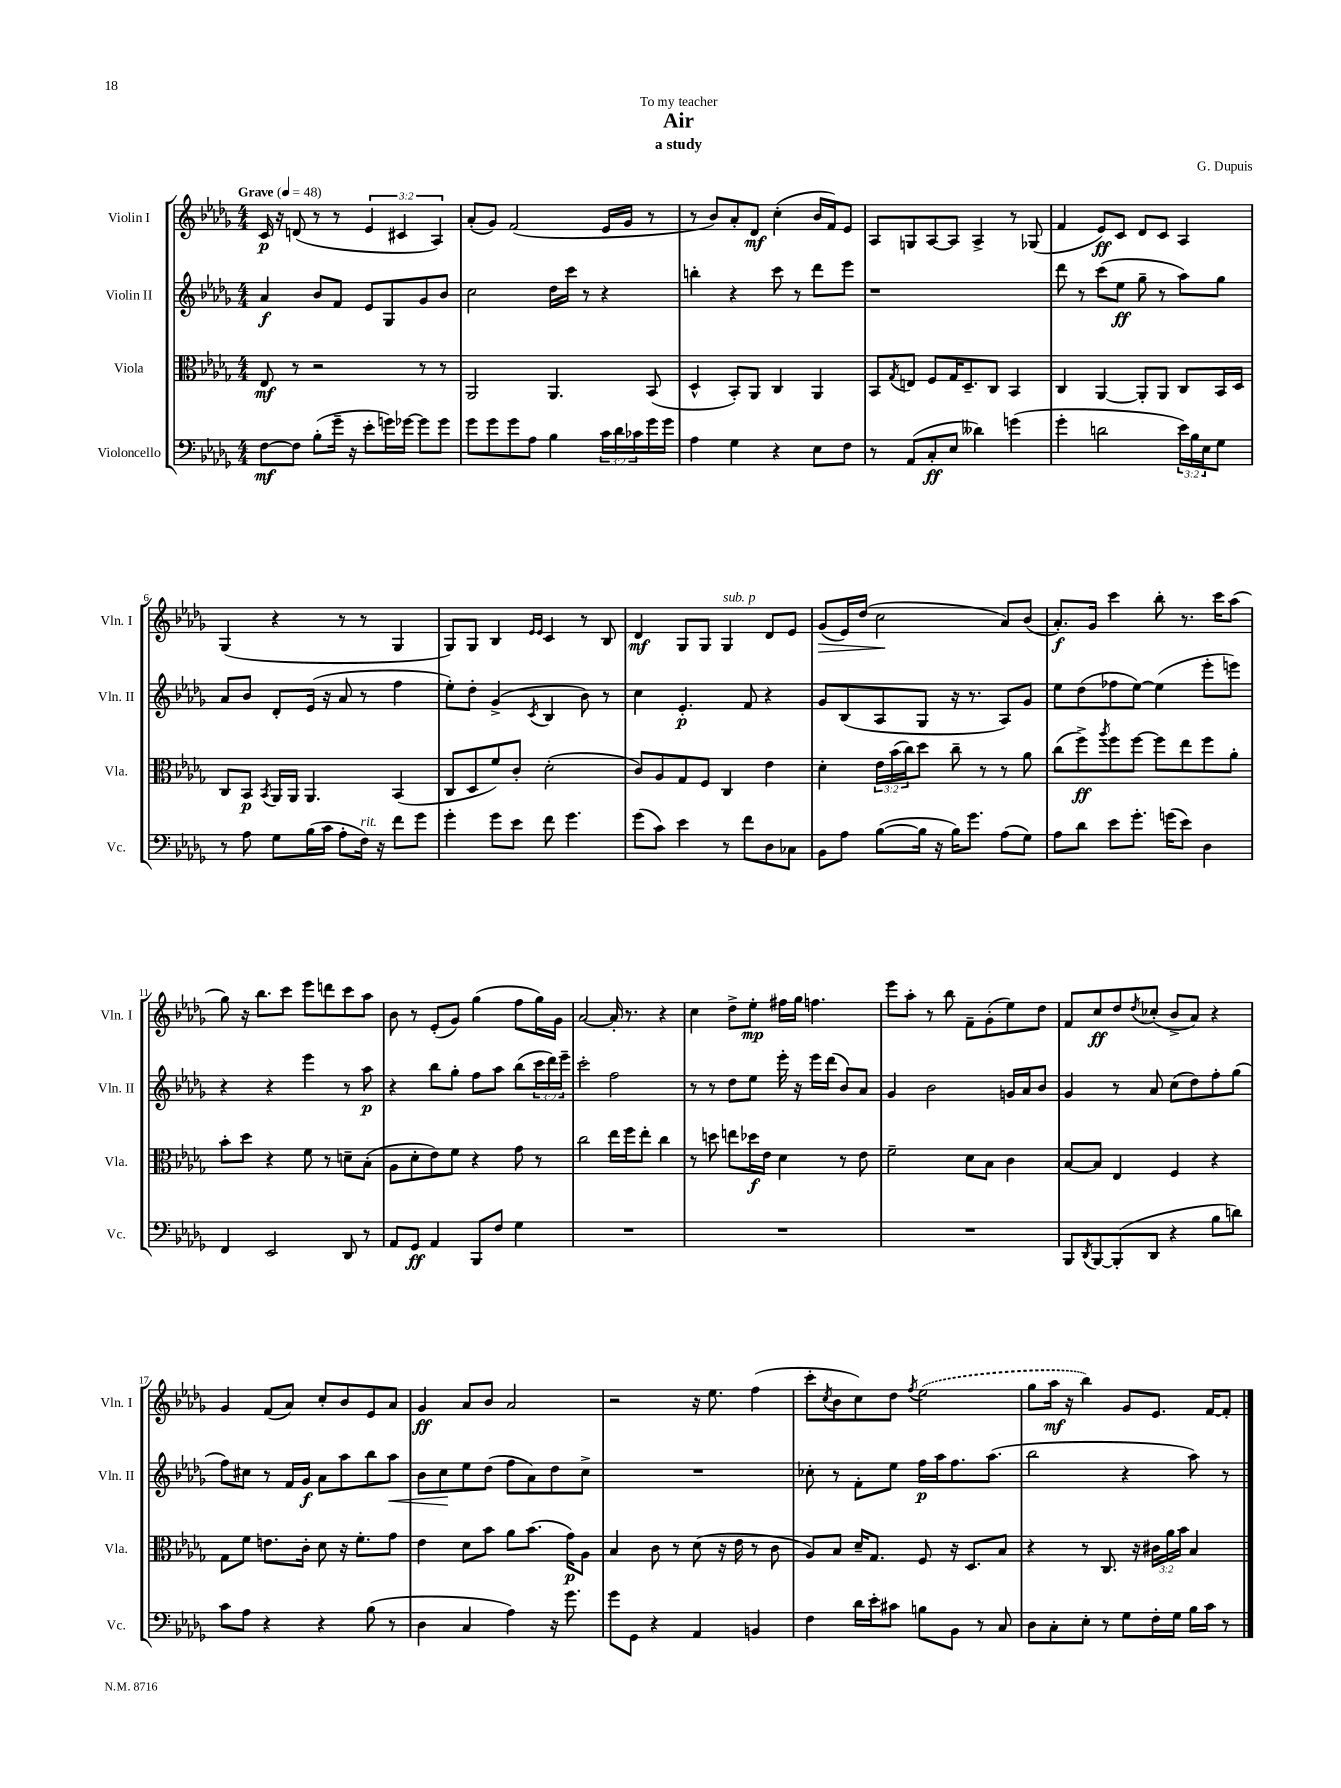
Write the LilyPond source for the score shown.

\header { title = "Air" composer = "G. Dupuis" subtitle = "a study" dedication = "To my teacher" }
<<
\new StaffGroup <<
\new Staff = "s0" \with { instrumentName = "Violin I" shortInstrumentName = "Vln. I" } {
    \clef treble \key des \major \numericTimeSignature \time 4/4 \override Staff.TupletNumber.text = #tuplet-number::calc-fraction-text \tempo "Grave" 4 = 48
    c'16\p r16 d'8( r8 r8 \tuplet 3/2 { ees'4 cis'4 aes4) } |
    aes'8-.( ges'8) f'2( ees'16 ges'16 r8 |
    r8 bes'8) aes'8-. des'8\mf c''4-.( bes'16 f'16) ees'8 |
    aes8 g8 aes8~ aes8 aes4-> r8 ges8( |
    f'4 ees'8\ff) c'8 des'8 c'8 aes4 |
    ges4( r4 r8 r8 ges4 |
    ges8) ges8 bes4 \grace { ees'16 ees'16 } c'4 r8 bes8 |
    des'4\mf ges8 ges8 ges4^\markup { \italic "sub. p" } des'8 ees'8 |
    ges'8\>( ees'16) des''16( c''2\! aes'8) bes'8( |
    aes'8.-.\f) ges'16 c'''4 bes''8-. r8. c'''16 aes''8( |
    ges''8) r16 bes''8. c'''8 ees'''8 d'''8 c'''8 aes''8 |
    bes'8 r8 ees'8-.( ges'8) ges''4( f''8 ges''16) ges'16 |
    aes'2~ aes'16-. r8. r4 |
    c''4 des''8-> ees''8-.\mp fis''16 ges''16 f''4. |
    ees'''8 aes''8-. r8 bes''8 f'8-- ges'8-.( ees''8) des''8 |
    f'8 c''8\ff des''8 \acciaccatura { des''8 } ces''8-.( bes'8-> aes'8) r4 |
    ges'4 f'8( aes'8) c''8-. bes'8 ees'8 aes'8 |
    ges'4\ff aes'8 bes'8 aes'2 |
    r2 r16 ees''8. f''4( |
    c'''8-. \acciaccatura { c''8 } bes'8 c''8) des''8 \acciaccatura { f''8 } \once \slurDashed ees''2( |
    ges''8 aes''16\mf r16 bes''4) ges'8 ees'8. f'16~ f'8-. \bar "|." |
}
\new Staff = "s1" \with { instrumentName = "Violin II" shortInstrumentName = "Vln. II" } {
    \clef treble \key des \major \numericTimeSignature \time 4/4 \override Staff.TupletNumber.text = #tuplet-number::calc-fraction-text
    aes'4\f bes'8 f'8 ees'8 ges8 ges'8 bes'8 |
    c''2 des''16 c'''16 r8 r4 |
    b''4-. r4 c'''8 r8 des'''8 ees'''8 |
    r1 |
    des'''8 r8 c'''8( ees''8\ff ges''8-- r8 aes''8) ges''8 |
    aes'8 bes'8 des'8-. ees'16( r16 aes'8 r8 f''4 |
    ees''8-.) des''8-. ges'4->( \acciaccatura { c'8 } bes4 bes'8) r8 |
    c''4 ees'4.-.\p f'8 r4 |
    ges'8 bes8( aes8 ges8 r16 r8. aes8) ges'8 |
    ees''8 des''8( fes''8 ees''8~) ees''4( ees'''8-. e'''8) |
    r4 r4 ees'''4 r8 aes''8\p |
    r4 bes''8 ges''8-. f''8 aes''8 bes''8( \tuplet 3/2 { c'''16 des'''16) ees'''16-- } |
    c'''2-. f''2 |
    r8 r8 des''8 ees''8 ees'''16-. r16 ees'''16 des'''16( bes'8) aes'8 |
    ges'4 bes'2 g'16 aes'16 bes'8 |
    ges'4 r8 aes'8 c''8( des''8) f''8-. ges''8( |
    f''8) cis''8 r8 f'16 ges'16\f aes'8 aes''8 bes''8 aes''8\< |
    bes'8 c''8\! ees''8 des''8( f''8 aes'8) des''8 c''8-> |
    R1 |
    ces''8-. r8 f'8-. ees''8 f''16\p aes''16 f''8. aes''8.( |
    bes''2 r4 aes''8) r8 \bar "|." |
}
\new Staff = "s2" \with { instrumentName = "Viola" shortInstrumentName = "Vla." } {
    \clef alto \key des \major \numericTimeSignature \time 4/4 \override Staff.TupletNumber.text = #tuplet-number::calc-fraction-text
    ees8\mf r8 r2 r8 r8 |
    aes,2 aes,4. bes,8( |
    des4-^ bes,8-.) aes,8 c4 aes,4 |
    bes,8 \acciaccatura { ges8 } e8 f8 ges16 des8.-- c8 bes,4 |
    c4 aes,4~ aes,8-. aes,8 c8 bes,16 des16 |
    c8 bes,8\p \acciaccatura { bes,8 } aes,16 aes,16 aes,4. bes,4( |
    c8 des8 f'8) c'8-. des'2-.( |
    c'8) aes8 ges8 f8 c4 ees'4 |
    des'4-. \tuplet 3/2 { ees'16 bes'16( c''16) } des''8 c''8-- r8 r8 aes'8 |
    c''8( f''8->\ff) \acciaccatura { aes''8 } f''8 f''8~ f''8 ees''8 f''8 aes'8-. |
    bes'8-. des''8 r4 f'8 r8 d'8-- bes8-.( |
    aes8 des'8-. ees'8) f'8 r4 ges'8 r8 |
    c''2 ees''16 f''16 ees''8-. c''4 |
    r8 d''8 e''8 des''16\f ees'16 des'4 r8 ees'8 |
    f'2-- des'8 bes8 c'4 |
    bes8~ bes8 ees4 f4 r4 |
    ges8 f'8 e'8. c'16-. des'8 r16 f'8.-. ges'8 |
    ees'4 des'8 bes'8 aes'8 bes'8.( ges'16\p) aes8 |
    bes4 c'8 r8 des'8( r16 ees'16 r8 c'8 |
    aes8) bes8 des'16-- ges8. f8 r16 des8. bes8 |
    r4 r8 c8. r16 \tuplet 3/2 { cis'16 aes'16 bes'16 } bes4 \bar "|." |
}
\new Staff = "s3" \with { instrumentName = "Violoncello" shortInstrumentName = "Vc." } {
    \clef bass \key des \major \numericTimeSignature \time 4/4 \override Staff.TupletNumber.text = #tuplet-number::calc-fraction-text
    f8~\mf f8 bes8-.( ges'16-- r16 ees'8-. g'16) ges'16~ ges'8 ges'8 |
    ges'8 ges'8 ges'8 aes8 bes4 \tuplet 3/2 { c'16 des'16 ces'16 } ges'16 ges'16 |
    aes4 ges4 r4 ees8 f8 |
    r8 aes,8( c8-.\ff ees8 deses'4) g'4( |
    ges'4-. d'2 \tuplet 3/2 { ees'16) bes16 ees16 } ges8 |
    r8 aes8 ges8 bes16( c'16 aes8-. f16^\markup { \italic "rit." }) r16 f'8 ges'8 |
    ges'4-. ges'8 ees'8 f'8 ges'4. |
    ges'8( c'8) ees'4 r8 f'8 des8 ces8 |
    bes,8 aes8 bes8~( bes16 r16 bes16) ges'8. aes8( ges8) |
    aes8 des'8 ees'8 ges'8.-. g'16( ees'8) des4 |
    f,4 ees,2 des,8 r8 |
    aes,8 ges,8\ff aes,4 bes,,8 f8 ges4 |
    R1 |
    R1 |
    R1 |
    bes,,8 \acciaccatura { des,8 } bes,,8~ bes,,8-.( des,8 r4 bes8 d'8) |
    c'8 aes8 r4 r4 bes8( r8 |
    des4 c4 aes4) r16 ges'8. |
    ges'8 ges,8 r4 aes,4 b,4 |
    f4 des'16 ees'16-. cis'8 b8 bes,8 r8 c8 |
    des8 c8-. ees8-. r8 ges8 f16-. ges16 bes16 c'16 r8 \bar "|." |
}
>>
>>
